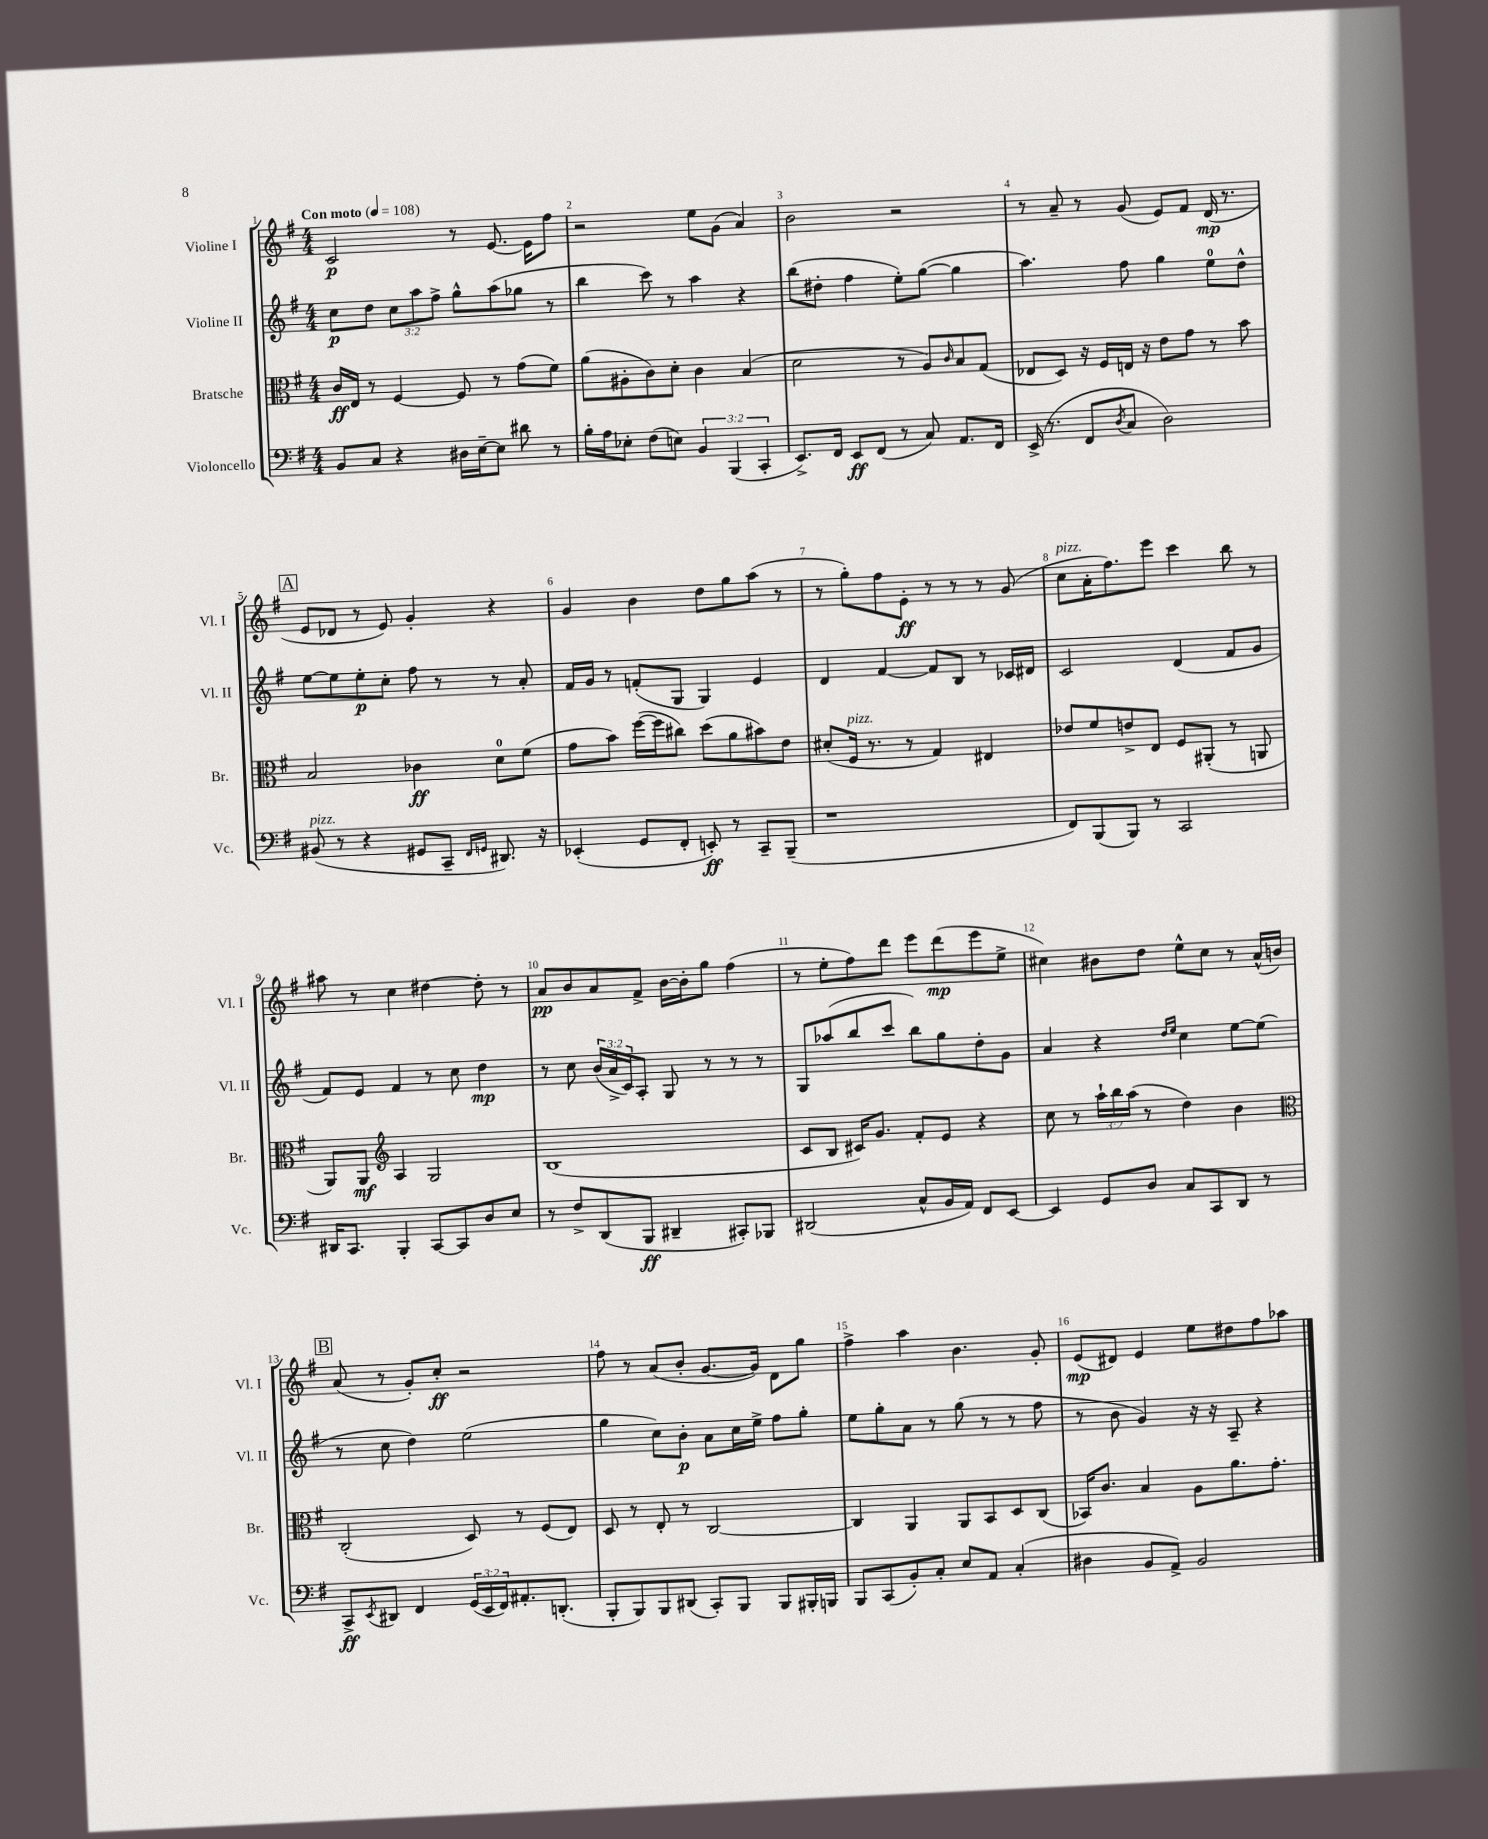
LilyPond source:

<<
\new StaffGroup <<
\new Staff = "s0" \with { instrumentName = "Violine I" shortInstrumentName = "Vl. I" } {
    \clef treble \key g \major \numericTimeSignature \time 4/4 \tempo "Con moto" 4 = 108
    c'2\p r8 e'8.~ e'16 fis''8 |
    r2 e''8 g'8( a'4) |
    b'2 r2 |
    r8 a'8-- r8 g'8( e'8) fis'8 d'16\mp( r8. |
    \mark \markup { \box "A" } e'8 des'8 r8 e'8) g'4-. r4 |
    g'4 b'4 d''8 g''8 a''8( r8 |
    r8 g''8-.) fis''8 e'8-.\ff r8 r8 r8 g'8( |
    c''8^\markup { \italic "pizz." } a'16-. fis''8.) e'''8 c'''4 b''8 r8 |
    ais''8 r8 c''4 dis''4~ dis''8-. r8 |
    a'8\pp b'8 a'8 fis'8-> b'16~ b'16-. g''8 fis''4( |
    r8 e''8-. fis''8) d'''8 e'''8 d'''8\mp( e'''8 e''8-> |
    cis''4) bis'8 d''8 e''8-^ cis''8 r8 a'16-^( b'16) |
    \mark \markup { \box "B" } a'8( r8 g'8-.) c''8-.\ff r2 |
    fis''8 r8 a'8( b'8-. g'8.~ g'16) d'8 g''8 |
    fis''4-> a''4 b'4. g'8-. |
    e'8\mp( dis'8) e'4 e''8 dis''8 fis''8 aes''8 \bar "|." |
}
\new Staff = "s1" \with { instrumentName = "Violine II" shortInstrumentName = "Vl. II" } {
    \clef treble \key g \major \numericTimeSignature \time 4/4 \override Staff.TupletNumber.text = #tuplet-number::calc-fraction-text
    c''8\p d''8 \tuplet 3/2 { c''8 a''8 fis''8-> } g''8-^ a''8( ges''8 r8 |
    b''4 c'''8) r8 a''4 r4 |
    b''8( dis''8-. fis''4 e''8-.) g''8~( g''4 |
    a''4.) fis''8 g''4 e''8-0 d''8-^ |
    \mark \markup { \box "A" } e''8~ e''8 e''8-.\p c''8-. fis''8 r8 r8 a'8-. |
    fis'16 g'16 r8 f'8-.( g8 g4) e'4 |
    d'4 fis'4~ fis'8 b8 r8 ces'16 dis'16 |
    c'2 d'4( fis'8 g'8 |
    fis'8) e'8 fis'4 r8 c''8 d''4\mp |
    r8 c''8 \tuplet 3/2 { b'16( a'16-> c'16) } a8-. g8 r8 r8 r8 |
    g8 aes''8( b''8 c'''8 b''8) g''8 d''8-. g'8 |
    a'4 r4 \grace { d''16 e''16 } c''4 e''8~ e''8( |
    \mark \markup { \box "B" } r8 c''8 d''4) e''2( |
    g''4 c''8) b'8-.\p a'8 c''16 e''16-> fis''8 g''8-. |
    e''8 g''8-. a'8 r8 g''8( r8 r8 fis''8 |
    r8 b'8 g'4) r16 r16 a8-- r4 \bar "|." |
}
\new Staff = "s2" \with { instrumentName = "Bratsche" shortInstrumentName = "Br." } {
    \clef alto \key g \major \numericTimeSignature \time 4/4 \override Staff.TupletNumber.text = #tuplet-number::calc-fraction-text
    c'16\ff e16 r8 fis4~ fis8 r8 g'8( fis'8) |
    a'8( ais8-. c'8) d'8-. c'4 b4( |
    d'2 r8 a8) \grace { c'16 } b8 g8( |
    ees8 d8) r16 fis16 e16 r16 e'8 g'8 r8 b'8 |
    \mark \markup { \box "A" } b2 ces'4\ff d'8-0 fis'8( |
    g'8 b'8) fis''16~( fis''16 cis''8) d''8( a'8 bis'8) e'8 |
    dis'8-.( fis16^\markup { \italic "pizz." } r8. r8 g4) eis4 |
    ees'8 fis'8 e'8-> e8 fis8 ais,8-.( r8 a,8 |
    a,8) a,8\mf \clef treble a4 g2 |
    b1( |
    c'8 b8 cis'16) g'8. fis'8-. e'8 r4 |
    c''8 r8 \tuplet 3/2 { a''16-! b''16 a''16( } r8 d''4) b'4 |
    \mark \markup { \box "B" } \clef alto c2-.( d8) r8 fis8( e8) |
    d8 r8 e8-. r8 c2~ |
    c4 a,4 a,8 b,8 d8 c8( |
    bes,16) c'8. b4 a8 a'8. g'8.-. \bar "|." |
}
\new Staff = "s3" \with { instrumentName = "Violoncello" shortInstrumentName = "Vc." } {
    \clef bass \key g \major \numericTimeSignature \time 4/4 \override Staff.TupletNumber.text = #tuplet-number::calc-fraction-text
    b,8 c8 r4 dis16 e16~-- e8 dis'8 r8 |
    b16-. a16 ees8-. fis8( e8) \tuplet 3/2 { b,4 b,,4( c,4-. } |
    e,8.->) fis,16 e,8\ff fis,8( r8 c8) a,8. fis,16 |
    e,16->( r8. fis,8 \acciaccatura { d8 } c8 d2) |
    \mark \markup { \box "A" } bis,8^\markup { \italic "pizz." }( r8 r4 gis,8 c,8-- \grace { fis,16 g,16 } dis,8.) r16 |
    ees,4-.( g,8 fis,8-. e,8-.\ff) r8 c,8-- b,,8--( |
    r1 |
    fis,8) b,,8( b,,8) r8 c,2 |
    dis,16 c,8. b,,4-. c,8~ c,8 d8 e8 |
    r8 fis8-> d,8( b,,8\ff dis,4-- cis,8-.) bes,,8 |
    dis,2( c8-^ b,16 a,16) fis,8 e,8~ |
    e,4 g,8 d8 c8 c,8 d,8 r8 |
    \mark \markup { \box "B" } c,8->\ff \acciaccatura { e,8 } dis,8 fis,4 \tuplet 3/2 { g,16( e,16 fis,16) } ais,8.-. d,8.-.( |
    b,,8-. b,,8) b,,8 dis,8( c,8-.) b,,8 b,,8 bis,,16-. b,,16 |
    b,,8 c,8( b,8-.) c8-. e8 a,8 c4-.( |
    dis4 b,8 a,8->) b,2 \bar "|." |
}
>>
>>
\layout { \context { \Score \override BarNumber.break-visibility = ##(#f #t #t) barNumberVisibility = #all-bar-numbers-visible } }
